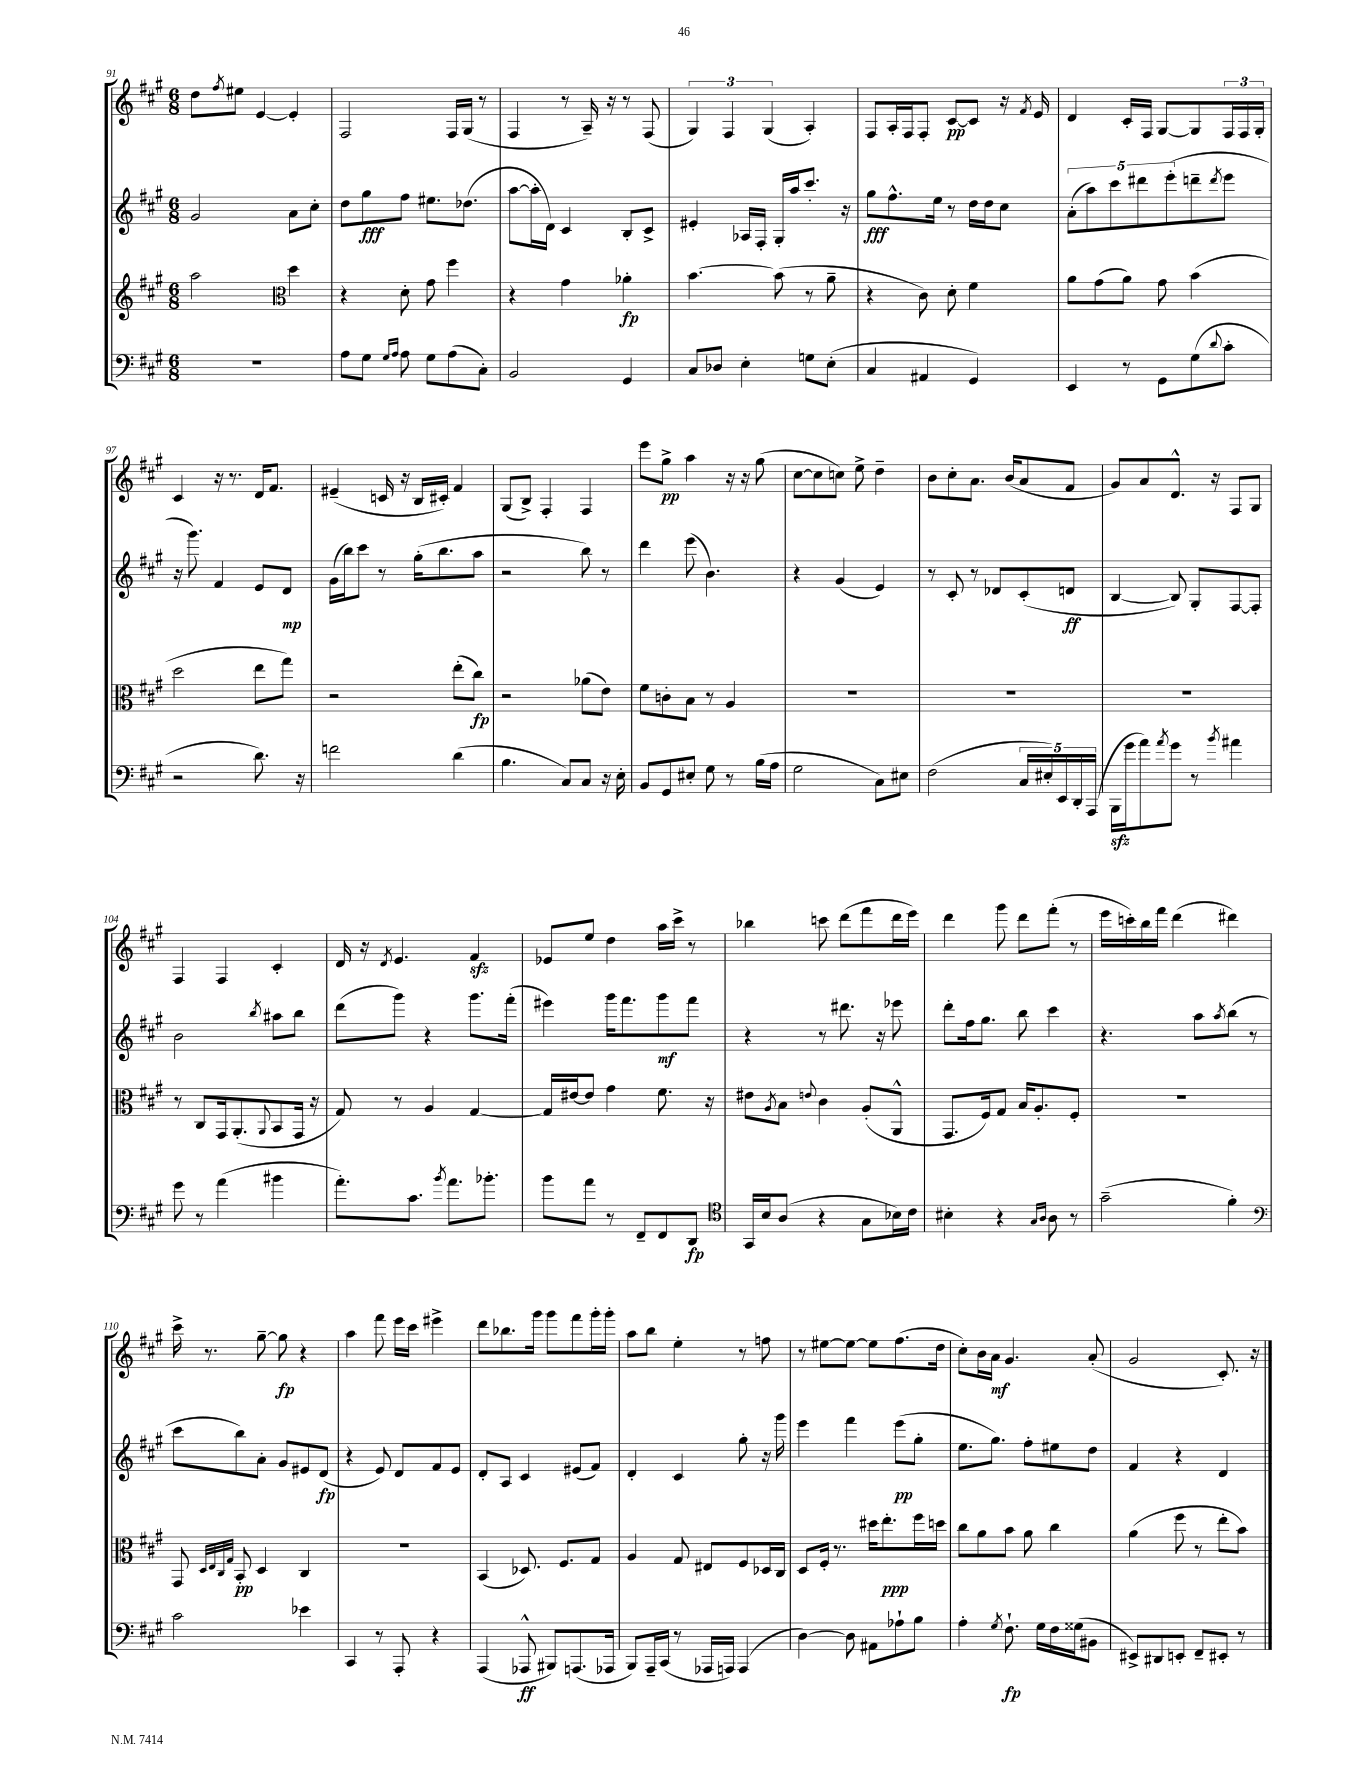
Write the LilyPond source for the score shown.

<<
\new StaffGroup <<
\new Staff = "s0" {
    \clef treble \key a \major \numericTimeSignature \time 6/8
    d''8 \acciaccatura { fis''8 } eis''8 e'4~ e'4-. |
    fis2 fis16 gis16( r8 |
    fis4 r8 a16--) r16 r8 fis8( |
    \tuplet 3/2 { gis4) fis4 gis4( } a4-.) |
    fis8 a16-. fis16 fis8-. cis'8~\pp cis'8 r16 \acciaccatura { fis'8 } e'16 |
    d'4 cis'16-. fis16 gis8~ gis8 \tuplet 3/2 { fis16 fis16 gis16-. } |
    cis'4 r16 r8. d'16 fis'8. |
    eis'4--( c'16 r16 b16 cis'16-.) fis'4 |
    gis8( b8->) fis4-. fis4 |
    e'''8 gis''8->\pp a''4 r16 r16 gis''8( |
    cis''8~ cis''8 c''8) e''8-> d''4-- |
    b'8 cis''8-. a'8. b'16( a'8 fis'8 |
    gis'8) a'8 d'8.-^ r16 fis8 gis8 |
    fis4 fis4 cis'4-. |
    d'16 r16 \acciaccatura { d'8 } e'4. fis'4\sfz |
    ees'8 e''8 d''4 a''16 cis'''16-> r8 |
    bes''4 c'''8 d'''8( fis'''8 d'''16 e'''16) |
    d'''4 gis'''8 d'''8 fis'''8-.( r8 |
    e'''16 c'''16-.) b''16 fis'''16 d'''4( dis'''4) |
    cis'''16-> r8. gis''8~-- gis''8\fp r4 |
    a''4 fis'''8 e'''16 cis'''16 eis'''4-> |
    d'''8 bes''8. gis'''16 gis'''8 fis'''8 gis'''16-. gis'''16-. |
    a''8 b''8 e''4-. r8 f''8 |
    r8 eis''8~ eis''8~ eis''8 fis''8.( d''16 |
    cis''8-.) b'16 a'16\mf gis'4. a'8-.( |
    gis'2 cis'8.-.) r16 \bar "|." |
}
\new Staff = "s1" {
    \clef treble \key a \major \numericTimeSignature \time 6/8
    gis'2 a'8 cis''8-. |
    d''8 gis''8\fff fis''8 eis''8. des''8.( |
    a''8~ a''16-. d'16) cis'4 b8-. cis'8-> |
    eis'4-. aes16 fis16-. gis16-. a''16 cis'''8.-. r16 |
    gis''8\fff fis''8.-^ e''16 r8 d''16 d''16 cis''8 |
    \tuplet 5/4 { a'8-.( a''8) cis'''8 dis'''8 e'''8-.( } d'''8-- \acciaccatura { d'''8 } e'''8 |
    r16 gis'''8.) fis'4 e'8 d'8\mp |
    gis'16( b''16) cis'''8 r8 gis''16-.( b''8. a''8 |
    r2 b''8) r8 |
    d'''4 e'''8( b'4.) |
    r4 gis'4( e'4) |
    r8 cis'8-. r8 des'8 cis'8-.( d'8\ff |
    b4~ b8) gis8-. fis8~ fis8-. |
    b'2 \acciaccatura { b''8 } ais''8 b''8 |
    d'''8( gis'''8) r4 gis'''8. fis'''16-.( |
    eis'''4) gis'''16 fis'''8. gis'''8\mf fis'''8 |
    r4 r8 dis'''8. r16 ees'''8 |
    d'''8-. fis''16 gis''8. b''8 cis'''4 |
    r4. a''8 \acciaccatura { a''8 } b''8( r8 |
    cis'''8 b''8) a'8-. gis'8 eis'8 d'8\fp( |
    r4 e'8) d'8 fis'8 e'8 |
    d'8-. a8 cis'4 eis'8( fis'8) |
    d'4-. cis'4 gis''8-. r16 gis'''16 |
    e'''4 fis'''4 e'''8\pp( gis''8-. |
    e''8. gis''8.) fis''8-. eis''8 d''8 |
    fis'4 r4 d'4 \bar "|." |
}
\new Staff = "s2" {
    \clef treble \key a \major \numericTimeSignature \time 6/8
    a''2 \clef alto d''4 |
    r4 d'8-. gis'8 fis''4 |
    r4 gis'4 aes'4-.\fp |
    b'4.~ b'8( r8 a'8-- |
    r4 cis'8) d'8-. fis'4 |
    a'8 gis'8( a'8) gis'8 b'4( |
    d''2 e''8 gis''8) |
    r2 e''8-.( cis''8\fp) |
    r2 aes'8( e'8) |
    fis'8 c'8-. b8 r8 a4 |
    R2. |
    R2. |
    R2. |
    r8 cis8 gis,16 a,8.-.( \appoggiatura { a,8 } b,8 gis,16 r16 |
    gis8) r8 a4 gis4~ |
    gis16 eis'16~ eis'8 gis'4 fis'8. r16 |
    eis'8 \acciaccatura { a8 } b8 \appoggiatura { e'8 } cis'4 a8-.( a,8-^ |
    gis,8. fis16) gis8 b16 a8.-. fis8-. |
    R2. |
    gis,8 \grace { d32 e32 cis32 gis32 } b,8-.\pp d4 cis4 |
    R2. |
    b,4( des8.) fis8. gis8 |
    a4 gis8 eis8 fis8 des16 cis16 |
    d8 fis16-. r8. dis''16 e''8.-.\ppp fis''16 d''16 |
    cis''8 a'8 b'8 a'8 cis''4 |
    a'4( fis''8 r8 e''8-. b'8) \bar "|." |
}
\new Staff = "s3" {
    \clef bass \key a \major \numericTimeSignature \time 6/8
    R2. |
    a8 gis8 \grace { gis16 a16 } a8 gis8 a8( cis8-.) |
    b,2 gis,4 |
    cis8 des8 e4-. g8 e8-.( |
    cis4 ais,4 gis,4) |
    e,4 r8 gis,8 gis8( \appoggiatura { d'8 } cis'8-. |
    r2 d'8.) r16 |
    f'2 d'4( |
    b4. cis8) cis8 r16 e16-. |
    b,8 gis,8 eis8-. gis8 r8 b16( a16 |
    gis2 cis8) eis8 |
    fis2( \tuplet 5/4 { cis16 eis16-.) e,16 d,16-. a,,16( } |
    b,,16\sfz gis'16 a'8) \acciaccatura { a'8 } gis'8 r8 \acciaccatura { b'8 } ais'4 |
    gis'8 r8 a'4( bis'4 |
    a'8.-.) cis'8. \acciaccatura { b'8 } a'8. bes'8.-. |
    b'8 a'8 r8 fis,8-- fis,8 d,8\fp |
    \clef tenor gis,16 b16 a8( r4 gis8 bes16) cis'16 |
    bis4-. r4 \grace { gis16 a16 } a8 r8 |
    gis'2--( fis'4-.) |
    \clef bass cis'2 ees'4 |
    cis,4 r8 a,,8-. r4 |
    a,,4( aes,,8-^\ff bis,,8) a,,8.( aes,,16 |
    b,,8) a,,16-- cis,16( r8 aes,,16 a,,16) a,,4( |
    d4~) d8 ais,8 aes8-! b8 |
    a4-. \acciaccatura { gis8 } fis8.-!\fp gis16 fis16 gisis16( bis,8 |
    eis,8->) dis,8 e,8-. fis,8-- eis,8-. r8 \bar "|." |
}
>>
>>
\layout { \context { \Score currentBarNumber = #91 } }
